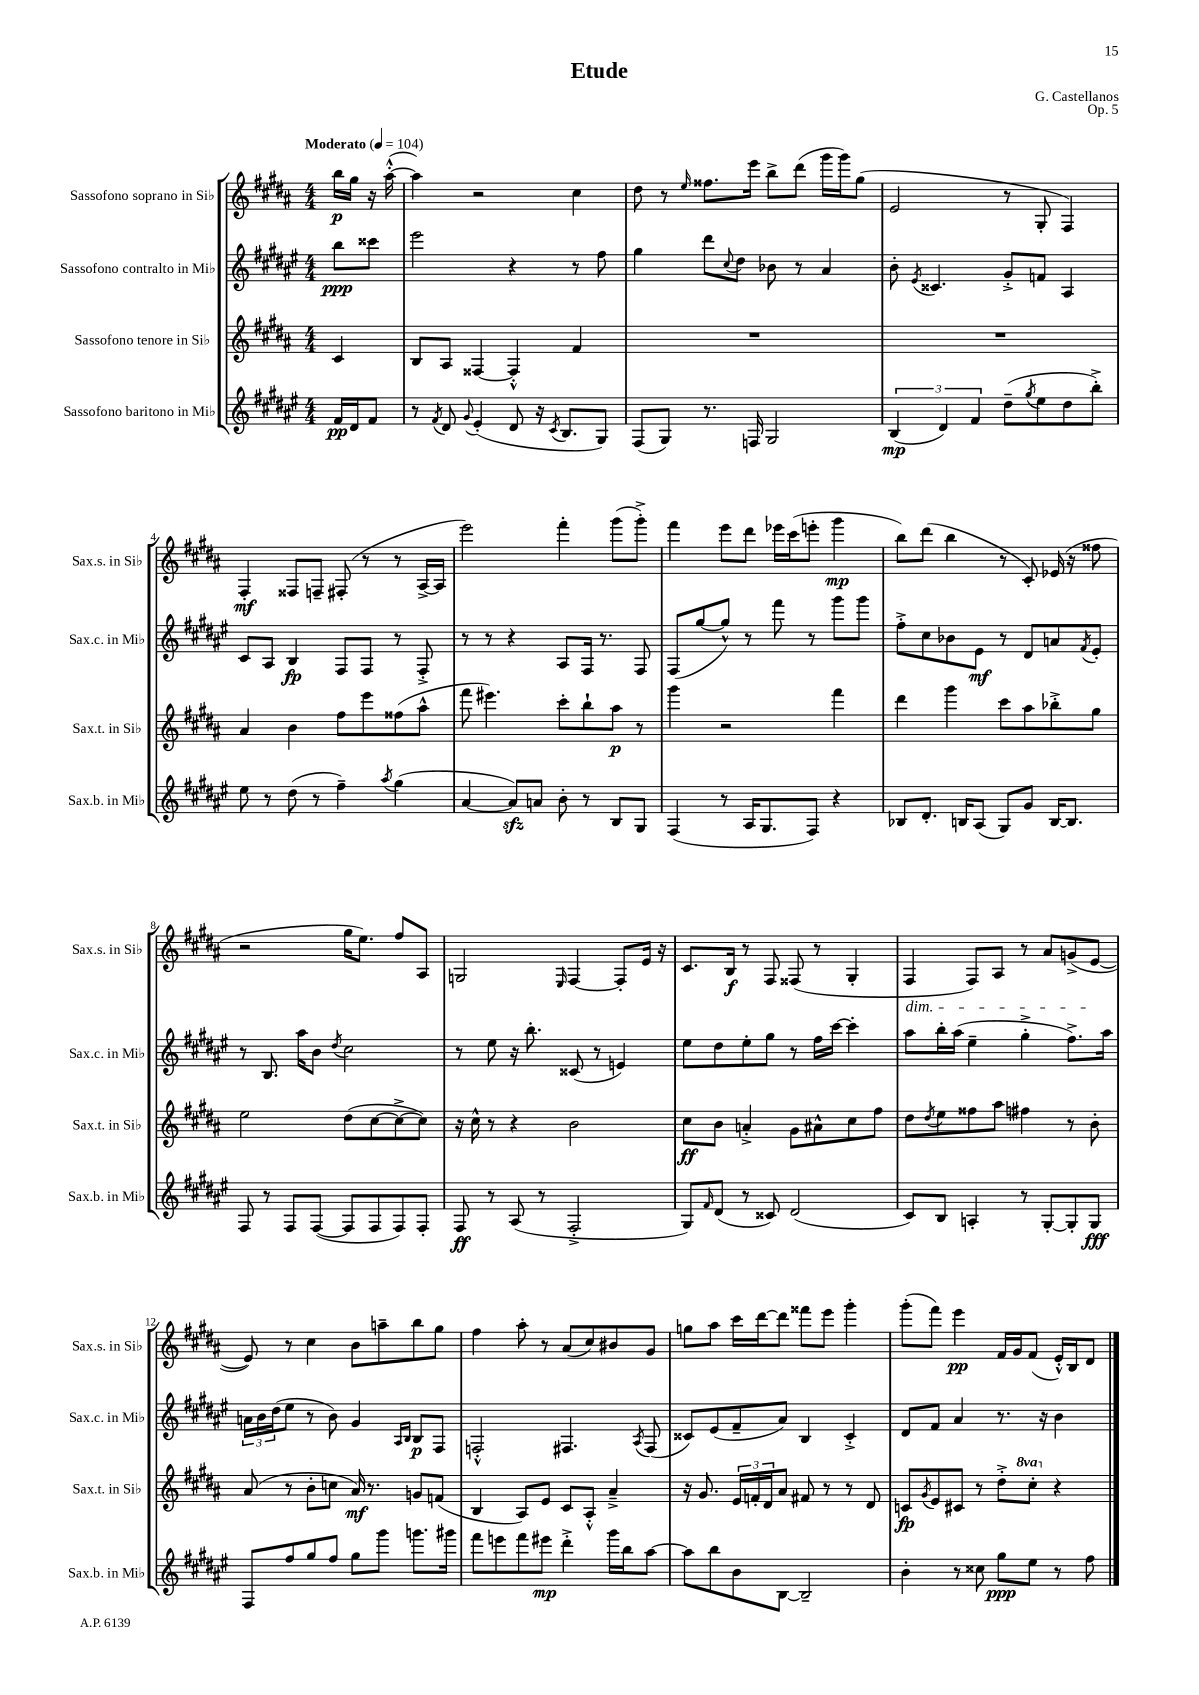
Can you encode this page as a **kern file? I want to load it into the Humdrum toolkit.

**kern	**kern	**kern	**kern
*staff4	*staff3	*staff2	*staff1
*clefG2	*clefG2	*clefG2	*clefG2
*k[f#c#g#d#a#e#]	*k[f#c#g#d#a#]	*k[f#c#g#d#a#e#]	*k[f#c#g#d#a#]
*M4/4	*M4/4	*M4/4	*M4/4
*MM104	*MM104	*MM104	*MM104
16f#	4c#	8bb	16bb
16d#	.	.	16gg#
8f#	.	8ccc##	16r
.	.	.	([16aa#'^^
=	=	=	=
8r	8B	2eee#	4aa#])
8qf#	.	.	.
8d#	8A#	.	.
8qqg#	.	.	.
(4e#'	[4F##	.	2r
8d#	4F##'^^]	4r	.
16r	.	.	.
8qc#	.	.	.
8.B	.	.	.
.	4f#	8r	4cc#
8G#)	.	8ff#	.
=	=	=	=
(8F#	1r	4gg#	8dd#
8G#)	.	.	8r
.	.	.	16qqee
8.r	.	8ddd#	8.ff##
.	.	8qqcc#	.
.	.	8dd#	.
16F	.	.	16eee
2G#	.	8b-	8bb^
.	.	8r	(8ddd#
.	.	4a#	16ggg#
.	.	.	16ggg#)
.	.	.	(8gg#
=	=	=	=
(6B	1r	8b'	2e
.	.	8qe#	.
.	.	4.c##	.
6d#)	.	.	.
6f#	.	.	.
(8dd#~	.	8g#'^	8r
8qgg#	.	.	.
8ee#	.	8f	8G#'
8dd#	.	4A#	4F#)
8bb'^)	.	.	.
=	=	=	=
8ee#	4a#	8c#	4F#'
8r	.	8A#	.
(8dd#	4b	4B	8F##
8r	.	.	8F~
4ff#~)	8ff#	8F#	(8F#'
.	8eee	8F#	8r
8qaa#	.	.	.
(4gg#	(8ff##	8r	8r
.	8aa#^^	8F#'^	[16A#^
.	.	.	16A#]
=	=	=	=
[4a#	8fff#	8r	2eee)
.	4.eee#)	8r	.
8a#])	.	4r	.
8a	.	.	.
8b'	8ccc#'	8A#	4fff#'
8r	8bb`	16F#	.
.	.	8.r	.
8B	8aa#	.	(8ggg#
8G#	8r	8F#	8ggg#'^)
=	=	=	=
(4F#	4ggg#	(8F#	4fff#
.	.	[8gg#	.
8r	2r	8gg#^^])	8eee
16A#	.	8r	8ddd#
8.G#	.	.	.
.	.	8fff#	16eee-
.	.	.	(16ccc#
8F#)	.	8r	8eee'
4r	4fff#	8ggg#	4ggg#
.	.	8ggg#	.
=	=	=	=
8B-	4ddd#	8ff#'^	8bb)
8.d#'	.	8cc#	(8ddd#
.	4ggg#	8b-	4bb
16B	.	.	.
(8A#	.	8e#	.
8G#)	8ccc#	8r	8r
8g#	8aa#	8d#	8c#')
[16B	8bb-'^	8a	(16e-
8.B]	.	.	16r
.	.	8qf#	.
.	8gg#	8e#'	8ff##
=	=	=	=
8F#	2ee	8r	2r
8r	.	8.B	.
8F#	.	.	.
.	.	16aa#	.
([8F#	.	8b	.
.	.	8qdd#	.
8F#]	(8dd#	2cc#	16gg#
.	.	.	8.ee)
8F#	[8cc#	.	.
8F#)	8cc#^_	.	8ff#
8F#'	8cc#])	.	8A#
=	=	=	=
8F#	16r	8r	2G
.	16cc#^^	.	.
8r	8r	8ee#	.
(8A#	4r	16r	.
.	.	8.bb'	.
8r	.	.	.
.	.	.	16qqE
2F#'^	2b	(8c##	[4F#
.	.	8r	.
.	.	4e)	8F#']
.	.	.	16e
.	.	.	16r
=	=	=	=
8G#)	8cc#	8ee#	8.c#
16qqf#	.	.	.
(8d#	8b	8dd#	.
.	.	.	16B
8r	4a'^	8ee#'	8r
8c##)	.	8gg#	8F#
(2d#	8g#	8r	(8F##
.	8a#^^	16ff#	8r
.	.	[16ccc#	.
.	8cc#	4ccc#']	4G#'
.	8ff#	.	.
=	=	=	=
8c#)	8dd#	8aa#	4F#
.	8qdd#	.	.
8B	8ee	16bb'	.
.	.	(16aa#	.
4A'	8ff##	4ee#~	8F#)
.	8aa#	.	8A#
8r	4ff#	4gg#'^	8r
[8G#'	.	.	8a#
8G#']	8r	8.ff#^)	(8g^
8G#	8b'	.	[8e
.	.	16aa#	.
=	=	=	=
8F#	(8a#	24a	8e])
.	.	24b	.
.	.	(24dd#	.
8ff#	8r	8ee#	8r
8gg#	8b'	8r	4cc#
8ff#	8cc	8b)	.
8gg#	16a#)	4g#	8b
.	8.r	.	.
8ggg#	.	.	8aa~
.	.	16qqA#	.
.	.	16qqB	.
8.ggg	8g	8B	8bb
.	(8f	8F#	8gg#
16ggg#	.	.	.
=	=	=	=
8fff#	4B	2F'^^	4ff#
8eee	.	.	.
8fff#	8A#)	.	8aa#'
8eee#	8e	.	8r
4ddd#'^	8c#	4.F#	(8a#
.	8A#'^^	.	8cc#)
16ggg#	4a#~^	.	8b#
16bb	.	.	.
.	.	8qA#	.
[8aa#	.	(8F#	8g#
=	=	=	=
8aa#]	16r	8c##)	8gg
.	8.g#	.	.
8bb	.	(8e#	8aa#
8b	24e	8f#~	16ccc#
.	24f'	.	.
.	.	.	[16ddd#
.	24d#	.	.
[8B	8a#	8a#)	8ddd#]
2B~]	8f#	4B	8fff##
.	8r	.	8eee
.	8r	4c##'^	4ggg#'
.	8d#	.	.
=	=	=	=
4b'	8c	8d#	(8ggg#'
.	8qg#	.	.
.	8e	8f#	8fff#)
8r	8c#	4a#	4eee
8cc##	8r	.	.
8gg#	8dd#'^	8.r	16f#
.	.	.	16g#
8ee#	8ccc#'	.	(8f#
.	.	16r	.
8r	4r	4b	16e'^^)
.	.	.	16B
8ff#	.	.	8d#
==	==	==	==
*-	*-	*-	*-
